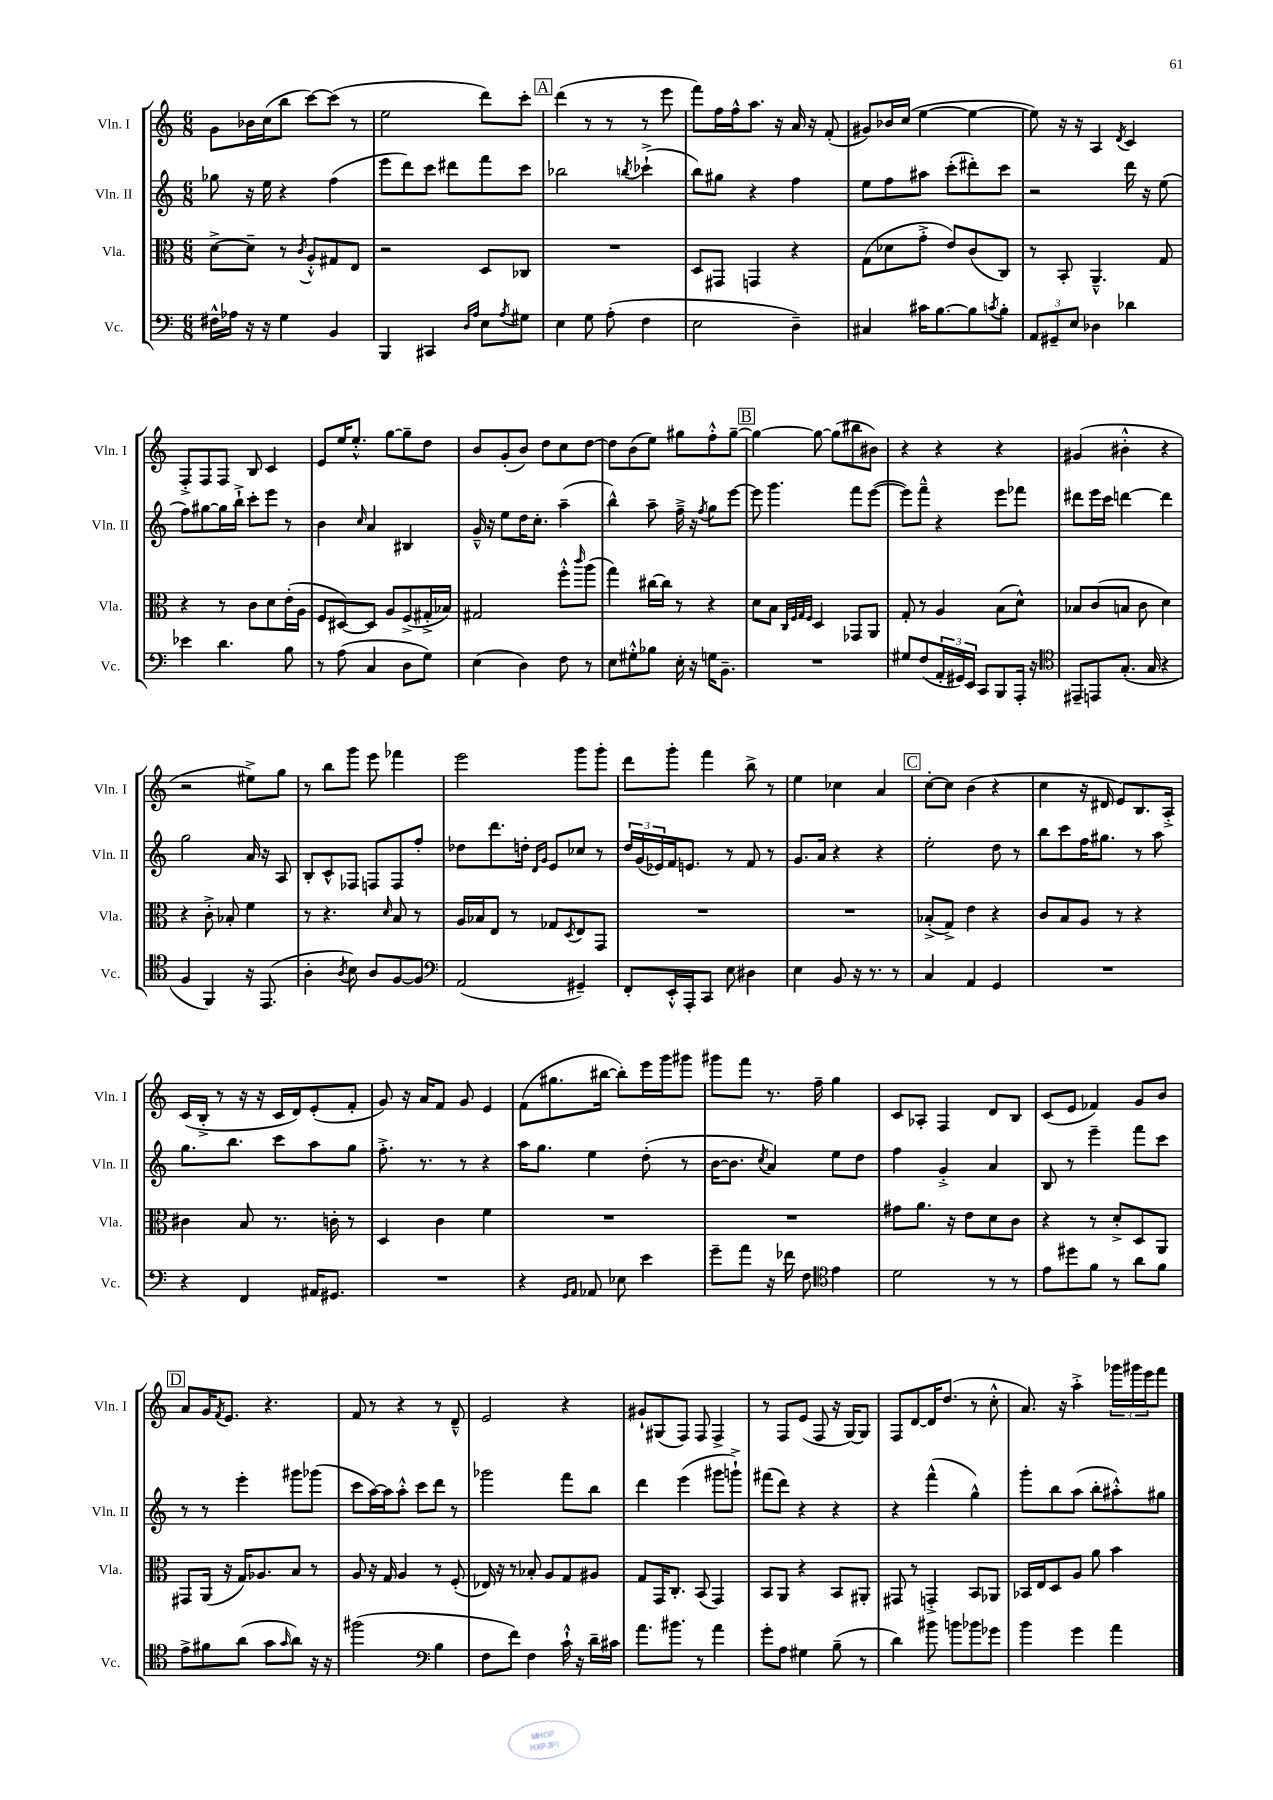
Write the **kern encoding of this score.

**kern	**kern	**kern	**kern
*staff4	*staff3	*staff2	*staff1
*clefF4	*clefC3	*clefG2	*clefG2
*k[]	*k[]	*k[]	*k[]
*M6/8	*M6/8	*M6/8	*M6/8
16F#^^	[8d^	8gg-	8g
16A-	.	.	.
16r	8d~]	16r	16b-
16r	.	16ee	(16cc
4G	8r	4r	8bb
.	8qc	.	.
.	8A'^^	.	[8ccc)
4BB	8G#	(4ff	(8ccc]
.	8E	.	8r
=	=	=	=
4BBB	2r	8eee	2ee
.	.	8ddd)	.
4CC#	.	8ccc	.
.	.	8ddd#	.
16qqD	.	.	.
16qqA	.	.	.
8E	8D	8fff	8ddd)
8qA	.	.	.
8G#	8C-	8ccc	8ccc'
=	=	=	=
4E	2.r	2bb-	(4ddd
8G	.	.	8r
(8A'	.	.	8r
.	.	8qbb	.
4F	.	(4ccc-`^	8r
.	.	.	8eee
=	=	=	=
2E	8D	8bb)	8fff)
.	8GG#	8gg#	16ff
.	.	.	16ff^^
.	4GG	4r	8.aa
.	.	.	16r
4D~)	4r	4ff	16a
.	.	.	16r
.	.	.	(8f'
=	=	=	=
4C#	(8G	8ee	8g#)
.	8d-	8ff	16b-
.	.	.	(16cc
16c#	8g'^	8aa#	[4ee
[8.B	.	.	.
.	8e)	(8ccc'	.
8B]	(8c	8ddd#')	4ee_
8qc	.	.	.
8B'	8C)	8ccc	.
=	=	=	=
12AA	8r	2r	8ee])
12GG#~	.	.	.
.	8BB'	.	16r
12E	.	.	.
.	.	.	16r
4D-	4.AA~^^	.	4A
.	.	.	8qd
4d-	.	16ddd	4c
.	.	16r	.
.	8G	(8ee	.
=	=	=	=
4e-	4r	8ff)	8F'^
.	.	[8gg#	8F
4.d	8r	16gg#]	8F
.	.	16bb`^	.
.	8c	8ccc'	8B
.	8d	8eee	4c
8B	(16e'	8r	.
.	16A	.	.
=	=	=	=
8r	8F	4b	8e
(8A	[8D#)	.	16ee
.	.	.	8.ee'^^
.	.	16qqcc	.
4C	8D#]	4a	.
.	8A	.	[8gg
8D	(8F^	4B#	8gg~]
8G)	16G#'^	.	8dd
.	16B-)	.	.
=	=	=	=
(4E	2G#	16g~^^	8b
.	.	16r	.
.	.	8ee	(8g'
4D)	.	16dd	8b)
.	.	8.cc'	.
.	.	.	8dd
8F	8ff'^^	(4aa~	8cc
.	16qqccc	.	.
8r	(8aa	.	[8dd
=	=	=	=
8E	4gg)	4bb^^)	8dd]
8G#'^^	.	.	(8b
8B-	[16cc#	8aa~	8ee)
.	16cc#]	.	.
16E'	8r	16ff~^	8gg#
16r	.	16r	.
.	.	8qff	.
16G	4r	8gg	8ff'^^
8.BB~	.	.	.
.	.	[8eee	[8gg#~
=	=	=	=
2.r	8d	8eee]	4gg#_
.	8B	4.ggg	.
.	32qqC	.	.
.	32qqF	.	.
.	32qqG	.	.
.	32qqF	.	.
.	4D	.	8gg#_
.	.	.	(8gg#]
.	8GG-	8fff	8bb#
.	8AA	([8eee	8b#)
=	=	=	=
8G#	8G'	8eee])	4r
(8F	8r	8fff~^^	.
24AA'	4A	4r	4r
24GG#)	.	.	.
24EE	.	.	.
8CC	.	.	.
8BBB	(8B	8eee	4r
16AAA'	8d^^)	8fff-	.
16r	.	.	.
=	=	=	=
*clefC4	*	*	*
8EE#~	8B-	8ddd#	(4g#
8EE	(8c	16eee	.
.	.	16ccc	.
(8.G'	8B	[4ddd	4b#'^^
.	8c	.	.
16G	.	.	.
4r	4d)	4ddd]	4r
=	=	=	=
4F	4r	2gg	2r
4FF)	8c'^	.	.
.	8B-'	.	.
16r	4f	16a	8ee#^)
(8.EE	.	16r	.
.	.	8A	8gg
=	=	=	=
4A'	8r	8B'	8r
.	4.r	8c^^	8bb
8qA	.	.	.
8B)	.	8F-	8ggg
8A	.	8F	8eee
.	16qqd	.	.
[8F	8B	8F	4fff-
8F]	8r	8ff'	.
=	=	=	=
*clefF4	*	*	*
(2AA	16A	8dd-	2eee
.	16B-	.	.
.	8E	8.ddd	.
.	8r	.	.
.	.	16dd'	.
.	.	16qqd	.
.	.	16qqg	.
.	8G-	8e	.
.	8qD	.	.
4GG#~)	8E	8cc-	8ggg
.	8GG	8r	8ggg'
=	=	=	=
8FF'	2.r	24dd	8ddd
.	.	(24g	.
.	.	24e-)	.
16EE'^^	.	16f	8ggg'
16AAA'	.	8.e	.
8CC	.	.	4fff
8E	.	8r	.
4D#	.	8f	8bb^
.	.	8r	8r
=	=	=	=
4E	2.r	8.g	4ee
.	.	16a	.
8BB	.	4r	4cc-
16r	.	.	.
8.r	.	.	.
.	.	4r	4a
8r	.	.	.
=	=	=	=
4C	(8B-'^	2ee'	[8cc'
.	8G^)	.	8cc]
4AA	4e	.	(4b
4GG	4r	8dd	4r
.	.	8r	.
=	=	=	=
2.r	8c	8bb	4cc
.	8B	8ccc	.
.	8A	16ff	16r
.	.	8.gg#	16d#
.	8r	.	8e)
.	4r	8r	8.B
.	.	8aa	.
.	.	.	16A'^
=	=	=	=
4r	4c#	8.gg	(16c
.	.	.	16B'^
.	.	.	8r
.	.	8.bb	.
4FF	8B	.	16r
.	.	.	16r
.	8.r	8ccc	16c
.	.	.	16d)
16AA#	.	8aa	(8e'
8.GG#	16c'	.	.
.	8r	8gg	8f'
=	=	=	=
2.r	4D	8.ff'^	8g)
.	.	.	16r
.	.	8.r	16a
.	4c	.	8f
.	.	8r	8g
.	4f	4r	4e
=	=	=	=
4r	2.r	16aa	(8f
.	.	8.gg	.
.	.	.	8.gg#
16qqGG	.	.	.
16qqAA	.	.	.
8AA-	.	4ee	.
.	.	.	[16bb#
8E-	.	.	8bb#'])
4e	.	(8dd'	16eee
.	.	.	16ggg
.	.	8r	8ggg#
=	=	=	=
8g~	2.r	[16b	8ggg#
.	.	8.b]	.
8a	.	.	8fff
.	.	8qcc	.
16r	.	4a)	8.r
16f-	.	.	.
8F	.	.	.
.	.	.	16ff~
*clefC4	*	*	*
4e	.	8ee	4gg
.	.	8dd	.
=	=	=	=
2d	8g#	4ff	8c
.	8.a	.	8A-'
.	.	4g'^	4F
.	16r	.	.
.	8e	.	.
8r	8d	4a	8d
8r	8c	.	8B
=	=	=	=
8e	4r	8B	(8c
8dd#	.	8r	8e
8f	8r	4eee~	4f-)
8r	8d'^	.	.
8a	8D	8fff	8g
8f	8AA	8ccc	8b
=	=	=	=
8e^	8GG#	8r	8a
8f#	(16AA	8r	16g
.	.	.	8qf
.	16r	.	8.e
(8a	16G)	4eee'	.
.	8.A-	.	.
8g	.	.	4.r
16qqg	.	.	.
8a)	8B	8ggg#	.
16r	8r	(8ggg-	.
16r	.	.	.
=	=	=	=
(2ff#	8A	8ccc	8f
.	16r	[16aa)	8r
.	16G	16aa]	.
.	4A	8aa'^^	4r
.	.	8ccc	.
*clefF4	*	*	*
4B	8r	8ddd	8r
.	(8F'	8r	8d~^^
=	=	=	=
8F	16E-)	2ggg-	2e
.	16r	.	.
8f)	8r	.	.
4F	8B-'	.	.
.	8A	.	.
16c`^^	8G	8fff	4r
16r	.	.	.
16d~	8A#	8bb	.
16c#	.	.	.
=	=	=	=
8.a	8G	4ddd	8g#`
.	16GG	.	(8G#
8.b#	8.C'	.	.
.	.	(4eee	8F)
8r	(8BB	.	8F
4a	4GG)	8ggg#	4F^
.	.	8ggg`^)	.
=	=	=	=
8g'	8BB	(8fff#	8r
8A	8AA	8ddd)	8F
4G#	4r	4r	(8e
.	.	.	8F
(8B~	8BB	4r	16r
.	.	.	[16G)
8r	8AA#'	.	8G]
=	=	=	=
4d)	8GG#	4r	8F
.	8r	.	[8d
8b#	4GG'^	(4fff^^	16d]
.	.	.	(8.dd
8b	.	.	.
8b-	8BB	4gg^^)	8r
8g-	8AA-	.	8cc'^^
=	=	=	=
4b	16BB-	8ggg'	8.a)
.	16E	.	.
.	8D	8bb	.
.	.	.	16r
4g	8A	(8aa	4aa'^
.	8a	8bb'	.
4a	4b	8aa#'^^)	24ggg-
.	.	.	24ggg#
.	.	.	24eee
.	.	8gg#	8fff
==	==	==	==
*-	*-	*-	*-
